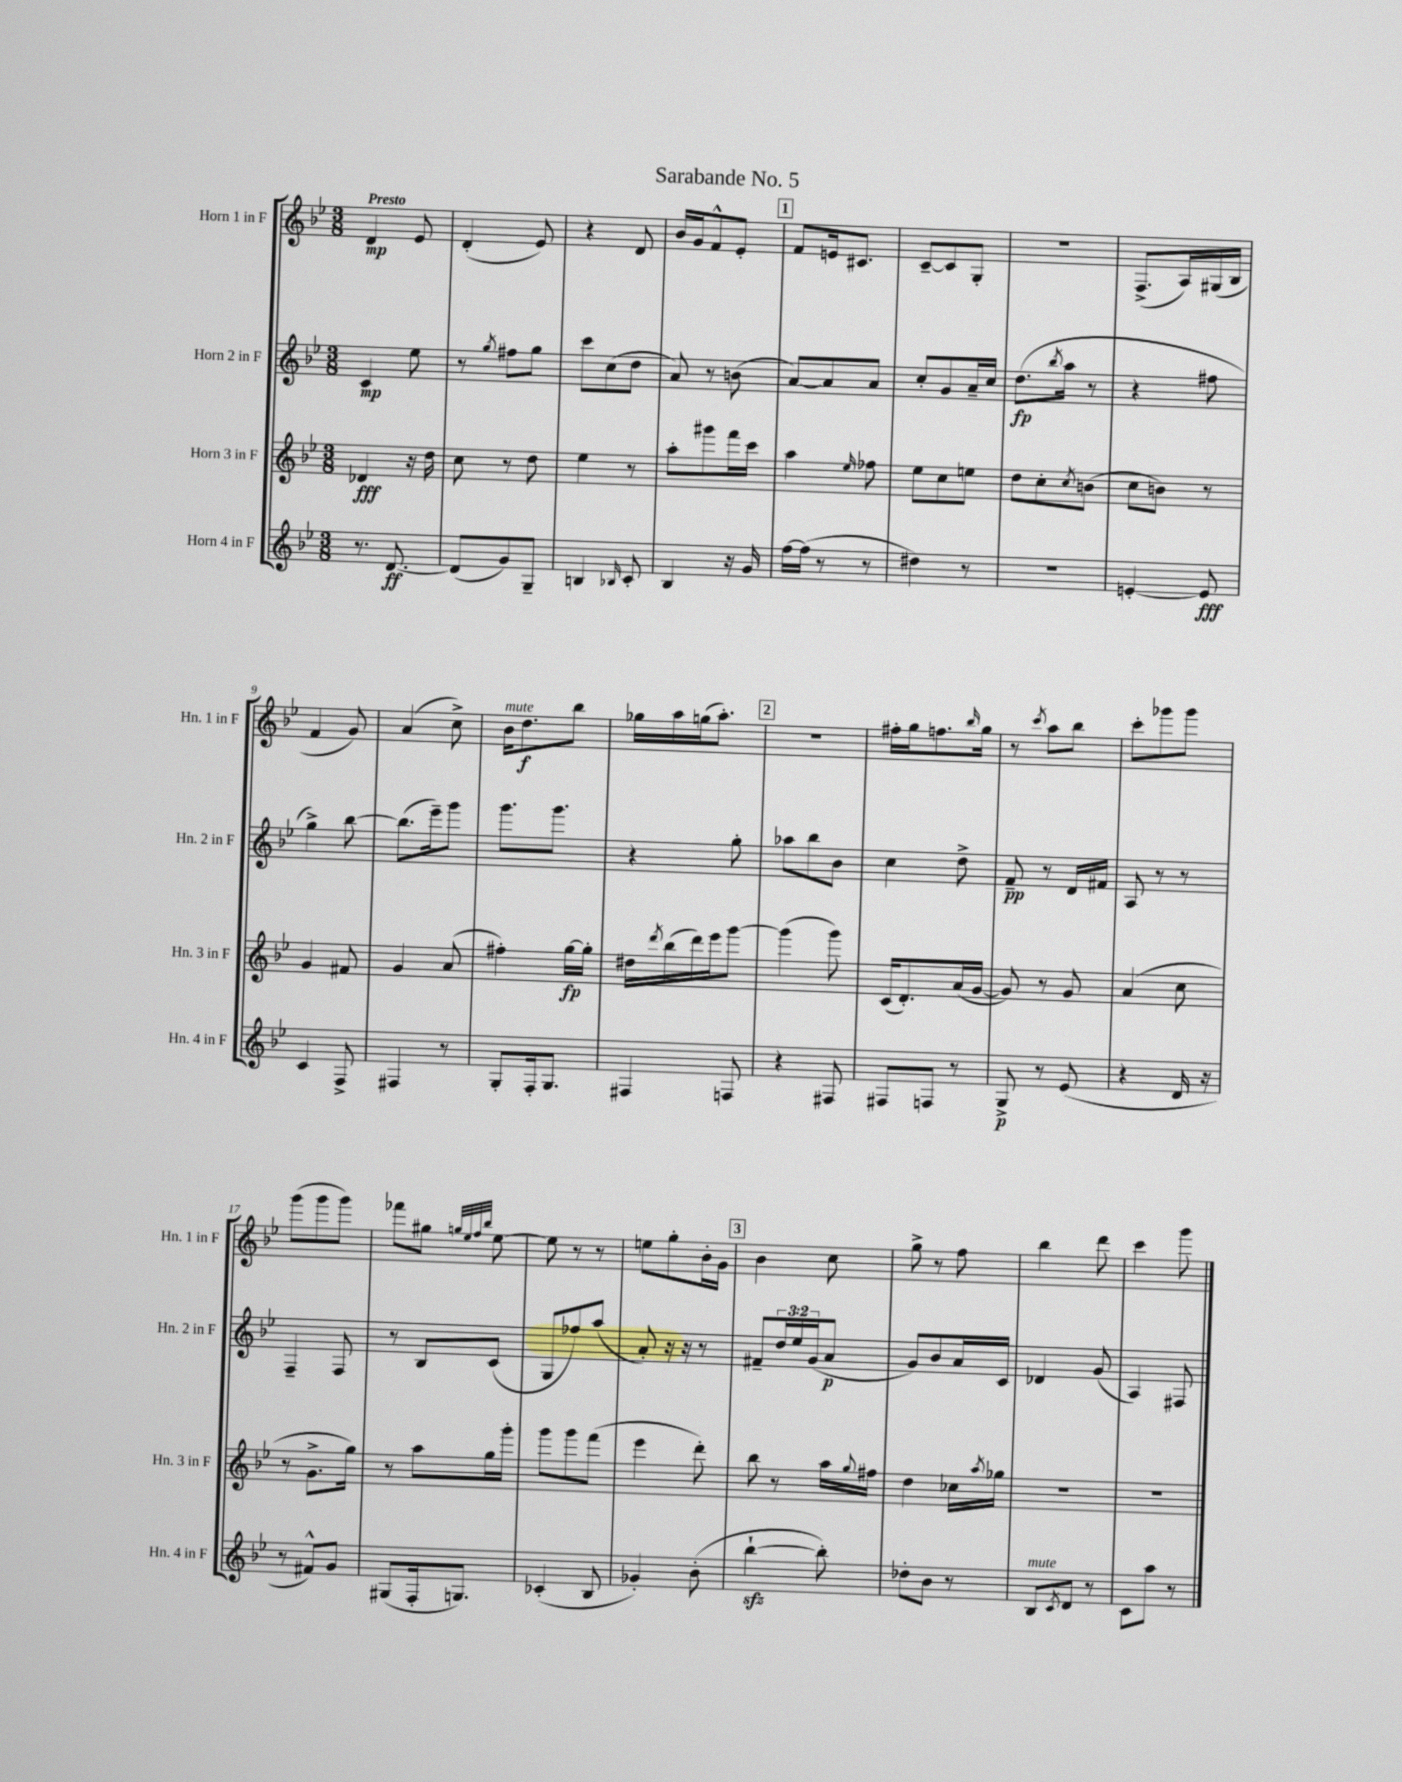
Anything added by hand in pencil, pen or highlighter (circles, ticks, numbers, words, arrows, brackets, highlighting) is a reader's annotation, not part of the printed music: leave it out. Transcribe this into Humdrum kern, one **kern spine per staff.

**kern	**kern	**kern	**kern
*staff4	*staff3	*staff2	*staff1
*clefG2	*clefG2	*clefG2	*clefG2
*k[b-e-]	*k[b-e-]	*k[b-e-]	*k[b-e-]
*M3/8	*M3/8	*M3/8	*M3/8
8.r	4d-	4c	4d
[8.d	.	.	.
.	16r	8ee-	8e-
.	16dd	.	.
=	=	=	=
(8d]	8cc	8r	(4d'
.	.	8qgg	.
8g)	8r	8ff#	.
8G~	8dd	8gg	8e-)
=	=	=	=
4B	4ee-	8ccc	4r
.	.	(8cc	.
16qqB-	.	.	.
8c'	8r	8dd	8d
=	=	=	=
4B-	8aa'	8a)	16b-
.	.	.	16g
.	8ggg#	8r	8f^^
16r	16fff	(8b	8e-'
16g	16ccc	.	.
=	=	=	=
[16ff	4aa	[8a)	8f
(16ff]	.	.	.
8r	.	8a]	16e
.	.	.	8.c#
.	16qqee-	.	.
8r	8ff-	8a	.
=	=	=	=
4dd#)	8ee-	8cc'	[8c~
.	8cc	8g	8c]
8r	8ee	16a~	8G'
.	.	16cc	.
=	=	=	=
4.r	8dd	(8.dd	4.r
.	8cc'	.	.
.	.	8qbb-	.
.	.	16aa	.
.	8qcc	.	.
.	(8b	8r	.
=	=	=	=
[4e'	8cc	4r	(8.F^
.	8b)	.	.
.	.	.	16A)
8e]	8r	8ff#	(16G#
.	.	.	16B-
=	=	=	=
4c	4g	4gg^)	4f
8F^	8f#	[8bb-	8g)
=	=	=	=
4F#	4g	(8.bb-]	(4a
.	.	16eee-~)	.
8r	(8a	8ggg	8cc^)
=	=	=	=
8G'	4ff#')	8.ggg	16b-
.	.	.	8.dd
16F'	.	.	.
8.G	.	8.ggg	.
.	[16gg	.	8bb-
.	16gg']	.	.
=	=	=	=
4F#	16dd#	4r	16gg-
.	8qddd	.	.
.	(16bb-	.	16aa
.	16ddd)	.	(16gg
.	16eee-	.	8.aa')
8F	[8ggg	8gg'	.
=	=	=	=
4r	(4ggg]	8aa-	4.r
.	.	8bb-	.
8F#	8ggg)	8b-	.
=	=	=	=
8F#	(16c	4cc	16ff#'
.	8.d')	.	16gg
8F	.	.	8.ff
8r	(16a	8dd^	.
.	.	.	16qqbb-
.	[16g	.	16gg
=	=	=	=
8G^	8g])	8f~	8r
.	.	.	8qccc
8r	8r	8r	8aa
(8e-	8g	16d	8bb-
.	.	16f#	.
=	=	=	=
4r	(4a	8A	8ccc'
.	.	8r	8ggg-
16d	8cc	8r	8ggg-
16r	.	.	.
=	=	=	=
8r	8r	4F~	(8ggg
8f#^^)	8.g^	.	8ggg
8g	.	8F	8ggg)
.	16gg)	.	.
=	=	=	=
(8G#	8r	8r	8fff-
16F'	8aa	8B-	8gg#
8.G)	.	.	.
.	.	.	32qqgg
.	.	.	32qqee-
.	.	.	32qqff
.	.	.	32qqbb-
.	16gg	(8c	[8ee-
.	16ggg'	.	.
=	=	=	=
(4c-'	8ggg	8G	8ee-]
.	8ggg	8ff-)	8r
8B-	(8fff	(8aa	8r
=	=	=	=
4g-')	4eee-	8a')	8ee
.	.	16r	8gg'
.	.	16r	.
(8b-'	8ddd')	8r	16b-'
.	.	.	16g
=	=	=	=
[4bb-`	8bb-	8f#~	4b-
.	8r	24dd	.
.	.	24ee-	.
.	.	(24g	.
8bb-'])	16aa	8a	8cc
.	8qqgg	.	.
.	16ff#	.	.
=	=	=	=
8dd-'	4dd	8g)	8gg^
8b-	.	8b-	8r
8r	16cc-	16a	8ff
.	8qaa	.	.
.	16gg-	16c	.
=	=	=	=
8B-	4.r	4d-	4bb-
8qc	.	.	.
8d	.	.	.
8r	.	(8g	8ddd
=	=	=	=
8c	4.r	4A)	4ccc
8aa	.	.	.
8r	.	8F#	8ggg
==	==	==	==
*-	*-	*-	*-
